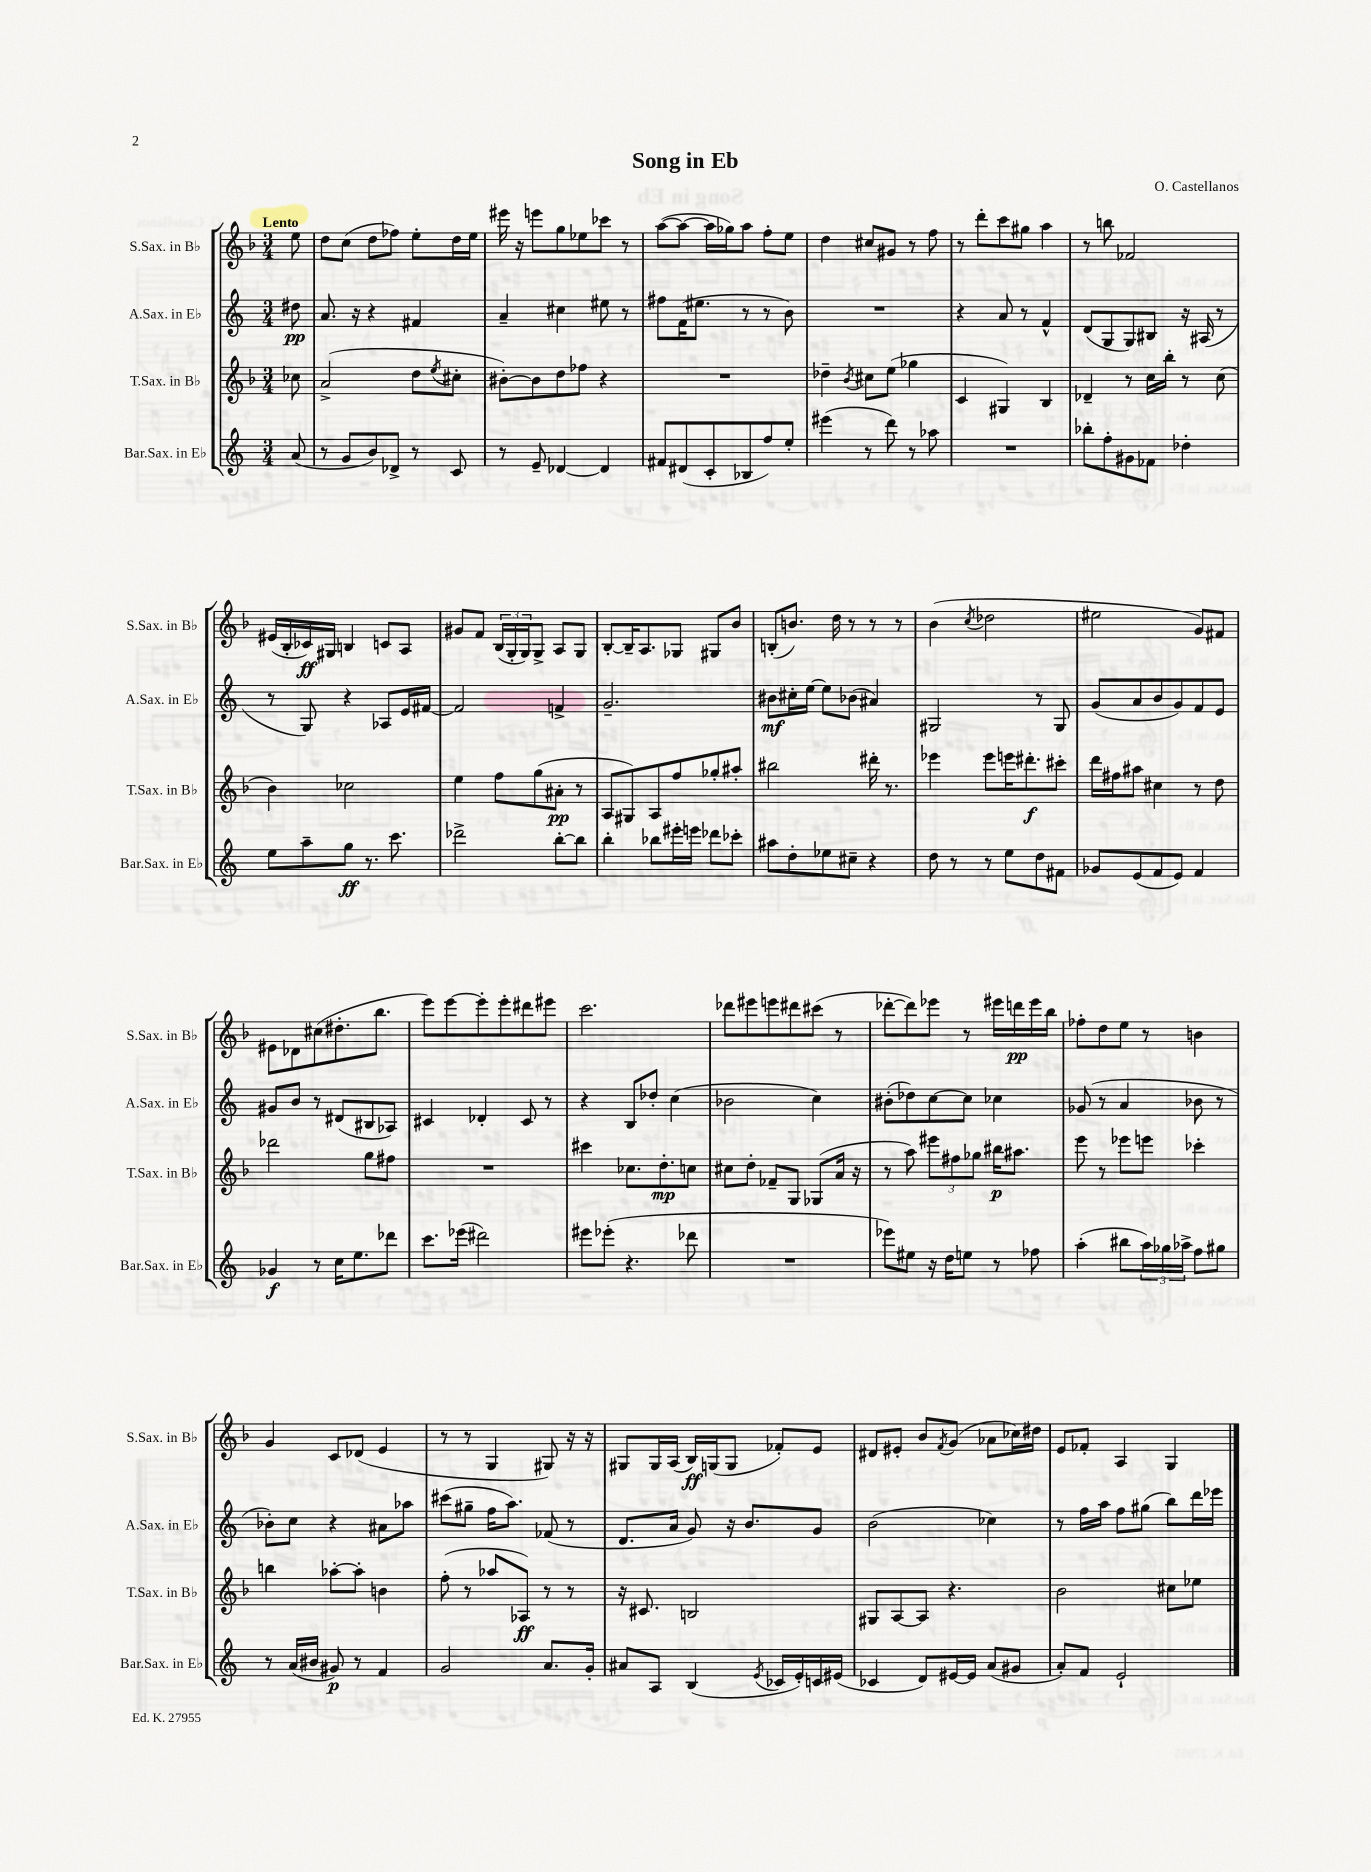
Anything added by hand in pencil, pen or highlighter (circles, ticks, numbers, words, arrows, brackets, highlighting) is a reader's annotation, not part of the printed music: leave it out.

**kern	**kern	**kern	**kern
*staff4	*staff3	*staff2	*staff1
*clefG2	*clefG2	*clefG2	*clefG2
*k[]	*k[b-]	*k[]	*k[b-]
*M3/4	*M3/4	*M3/4	*M3/4
(8a	8cc-	8dd#	8ee
=	=	=	=
8r	(2a^	8.a	8dd
8g	.	.	(8cc
.	.	16r	.
8b)	.	4r	8dd
8d-^	.	.	8ff-)
8r	8dd	4f#	8ee'
.	8qee	.	.
8c	8cc#'	.	16dd
.	.	.	16ee
=	=	=	=
8r	[8b#')	4a~	16eee#
.	.	.	16r
8e~	8b#]	.	8eee
[4d-	8dd	4cc#	8gg
.	8ff-	.	8ee-
4d-]	4r	8ee#	8ccc-
.	.	8r	8r
=	=	=	=
8f#	2.r	8ff#	([8aa
(8d#	.	(16f	8aa_
.	.	8.ee#	.
8c'	.	.	16aa]
.	.	.	16gg-)
8B-	.	8r	8aa
8ff)	.	8r	8ff'
8ee'	.	8b)	8ee
=	=	=	=
(4eee#	4dd-~	2.r	4dd
.	8qb-	.	.
8r	8cc#	.	8cc#
8ddd)	(8ee	.	8g#
8r	4gg-	.	8r
8aa-	.	.	8ff
=	=	=	=
2.r	4c	4r	8r
.	.	.	8ddd'
.	4G#)	8a	8ccc
.	.	8r	8gg#
.	4B-	4f^^	4aa
=	=	=	=
8bb-'	4d-~	(8d	8r
8ff'	.	8G	8bb
8g#	8r	8G)	2f-
8f-	16cc	8B#	.
.	16bb-'	.	.
4dd-'	8r	16r	.
.	.	(16A#	.
.	(8cc	8r	.
=	=	=	=
8ee	4b-)	8r	(16e#
.	.	.	16B-'
8aa~	.	8G)	16c-)
.	.	.	16G#
8gg	2cc-	4r	4B
8.r	.	.	.
.	.	8A-	8c
8.ccc	.	.	.
.	.	16e	8A
.	.	[16f#	.
=	=	=	=
2ddd-^	4ee	2f#]	8g#
.	.	.	8f
.	8ff	.	(24B-
.	.	.	24G'
.	.	.	24G)
.	(8gg	.	8G^
[8bb'	8a#'	4f^	8A
8bb]	8r	.	8G
=	=	=	=
4bb'	8A	2.g~	[8B-'
.	8G#)	.	16B-~]
.	.	.	8.A
8bb-	8A	.	.
16eee#'	8ff	.	8G-
16eee	.	.	.
8ddd-	8gg-'	.	8G#
8ccc-'	8aa#'	.	8b-
=	=	=	=
8aa#	2bb#	8b#	(8B'
8dd'	.	16cc#'	8.b)
.	.	[16ee	.
8ee-	.	8ee]	.
.	.	.	16dd
8cc#~	.	(8b-	8r
4r	16ddd#'	4a#)	8r
.	8.r	.	.
.	.	.	8r
=	=	=	=
8dd	4eee-	2G#	(4b-
8r	.	.	.
.	.	.	8qcc
8r	8eee-	.	2dd-
8ee	16eee	.	.
.	8.ddd#'	.	.
8dd	.	8r	.
8f#	8ccc#'	8G#	.
=	=	=	=
8g-	16ddd	(8g	2ee#
.	16ff#	.	.
(8e	8aa#	8a	.
8f	4cc#	8b	.
8e)	.	8g)	.
4f	8r	8f	8g)
.	8dd	8e	8f#
=	=	=	=
4g-	2ddd-	8g#	8e#
.	.	8b	8d-
8r	.	8r	(8cc#
16cc	.	(8d#	8.dd#'
8.ee	.	.	.
.	8gg	8B#	.
.	.	.	8.bb-
8ddd-	8ff#	8A-)	.
=	=	=	=
8.ccc	2.r	4c#	8eee)
.	.	.	[8eee
(16eee-	.	.	.
2ddd#)	.	4d-'	8eee']
.	.	.	8eee'
.	.	8c#	8ddd#
.	.	8r	8eee#
=	=	=	=
8eee#	4ccc#	4r	2.ccc
(8eee-'	.	.	.
4.r	8.cc-	8B	.
.	.	8dd-'	.
.	8.dd'	.	.
.	.	(4cc	.
8ddd-	8cc	.	.
=	=	=	=
2.r	8cc#	2b-	8ddd-
.	8dd'	.	8eee#
.	8f-~	.	8eee
.	8G	.	8ddd#
.	(8G-	4cc)	(8ccc#
.	16a	.	8r
.	16r	.	.
=	=	=	=
8eee-)	8r	(8b#'	[8ddd-'
8ee#	8aa)	8dd-)	8ddd-])
16r	12eee#	[8cc	8eee-
16dd	.	.	.
.	12ff#	.	.
8ee	.	8cc]	8r
.	12gg-	.	.
8r	16bb#	4cc-	16eee#
.	8.aa#	.	16ddd
8ff-	.	.	16eee#
.	.	.	16bb-
=	=	=	=
(4aa'	8eee	(8g-	8ff-'
.	8r	8r	8dd
8bb#	8eee-	4a	8ee
24aa)	8eee	.	8r
24gg-	.	.	.
24aa-^	.	.	.
8ff	4ccc-'	8b-	4b
8gg#	.	8r	.
=	=	=	=
8r	4bb	8b-')	4g
(16a	.	8cc	.
16b#	.	.	.
8g#)	[8aa-'	4r	8c
8r	8aa-']	.	(8d-
4f	4b	8a#	4e
.	.	8aa-	.
=	=	=	=
2g	(8ff'	(8ccc#	8r
.	8r	8gg#~	8r
.	8aa-	16ff	4G
.	.	8.aa)	.
.	8A-)	.	.
8.a	8r	(8f-	8G#)
.	8r	8r	16r
16g'	.	.	16r
=	=	=	=
8a#	16r	8.d	8G#
.	8.c#	.	.
8A	.	.	16G#
.	.	16a	(16A
(4B	2B	8g)	16B-)
.	.	.	(16G
.	.	16r	8G
.	.	8.b	.
8qe	.	.	.
16c-	.	.	8f-')
16e')	.	.	.
16c	.	8g	8e
(16e#	.	.	.
=	=	=	=
4c-	8G#	(2b	8d#
.	[8A	.	8e#'
8d)	8A]	.	8b-
.	.	.	8qf
[16e#	4.r	.	(8g
16e#]	.	.	.
(8a	.	4cc-)	8a-
8g#	.	.	16cc-)
.	.	.	16dd#
=	=	=	=
8a')	2b-	8r	8e
8f	.	16ff	8f-'
.	.	16aa	.
2e`	.	8ff	4A
.	.	(8gg#	.
.	8cc#	8bb)	4G
.	8ee-	16ddd	.
.	.	16eee-	.
==	==	==	==
*-	*-	*-	*-
